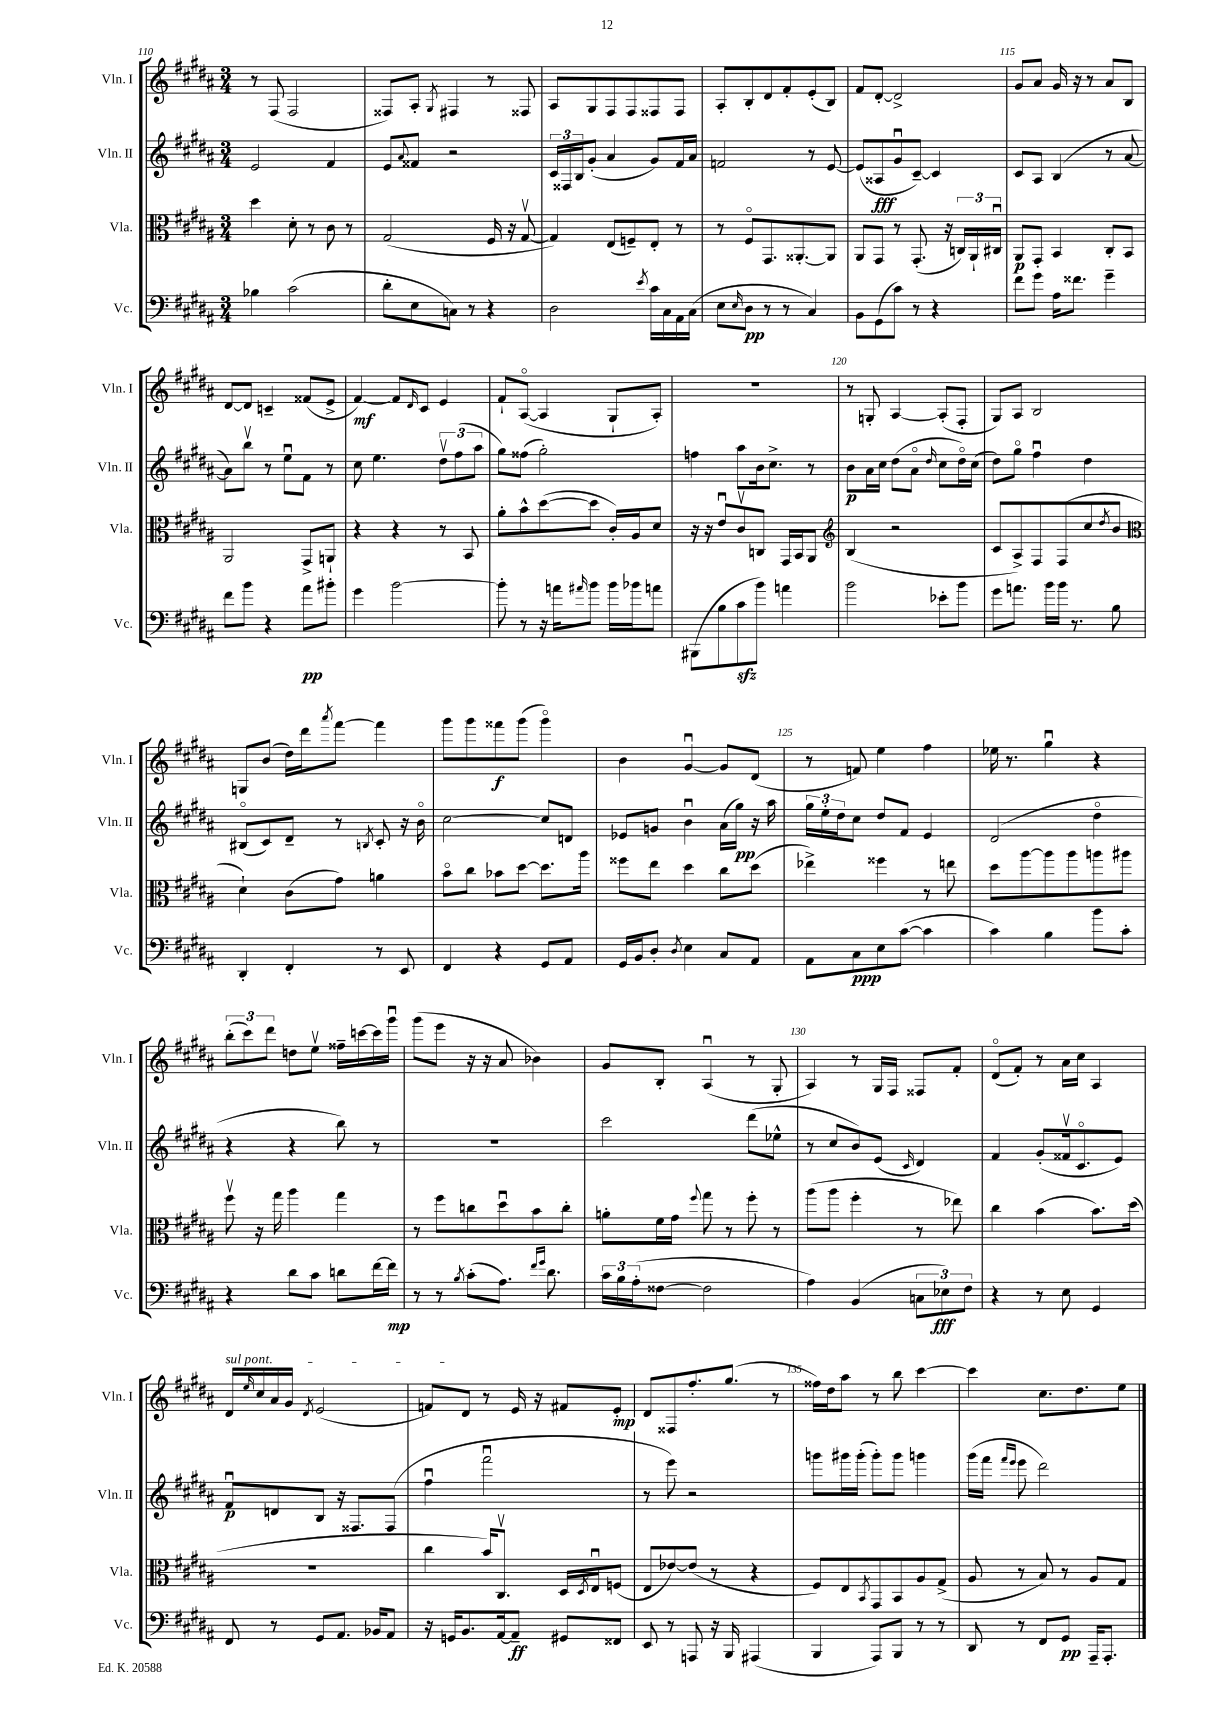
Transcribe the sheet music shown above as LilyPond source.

<<
\new StaffGroup <<
\new Staff = "s0" \with { instrumentName = "Vln. I" shortInstrumentName = "Vln. I" } {
    \clef treble \key b \major \numericTimeSignature \time 3/4
    r8 fis8( fis2 |
    fisis8) ais8-. \acciaccatura { gis8 } fis4 r8 fisis8 |
    ais8 gis8 fis8 fis8 fisis8 fisis8 |
    ais8-. b8-. dis'8 fis'8-. e'8-.( b8) |
    fis'8 dis'8~-. dis'2-> |
    gis'8 ais'8 gis'16 r16 r8 ais'8 b8 |
    dis'8~ dis'8 c'4-- fisis'8( e'8-> |
    fis'4~\mf) fis'8 \grace { dis'16 } cis'8 e'4 |
    fis'8-! ais8~\flageolet( ais4 gis8-! ais8-.) |
    R2. |
    r8 g8-. ais4~ ais8-.( fis8-. |
    gis8) ais8 b2 |
    g8 b'8( dis''16) dis'''16 \acciaccatura { ais'''8 } fis'''8~ fis'''4 |
    gis'''8 gis'''8 fisis'''8\f gis'''8( gis'''4\flageolet) |
    b'4 gis'4~\downbow gis'8 dis'8( |
    r8 f'8) e''4 fis''4 |
    ees''16 r8. gis''4\downbow r4 |
    \tuplet 3/2 { b''8-.( cis'''8) dis'''8 } d''8 e''8\upbow fisis''16-- c'''16~ c'''16 gis'''16\downbow |
    gis'''8( e'''8 r16 r16 ais'8 bes'4) |
    gis'8 b8-. ais4\downbow( r8 gis8-. |
    ais4) r8 gis16 fis16 fisis8 fis'8-. |
    dis'8\flageolet( fis'8-.) r8 ais'16 cis''16 ais4 |
    \once \override TextSpanner.bound-details.left.text = \markup { \italic "sul pont." } dis'16\startTextSpan \grace { e''16 } cis''16 ais'16 gis'16 \acciaccatura { dis'8 } e'2( |
    f'8) dis'8\stopTextSpan r8 e'16 r16 fis'8 e'8-.\mp |
    dis'8 fisis8 fis''8.-. gis''8.( r8 |
    fisis''16) dis''16 ais''8 r8 b''8 cis'''4~ |
    cis'''4 cis''8. dis''8. e''8 \bar "|." |
}
\new Staff = "s1" \with { instrumentName = "Vln. II" shortInstrumentName = "Vln. II" } {
    \clef treble \key b \major \numericTimeSignature \time 3/4
    e'2 fis'4 |
    e'8 \appoggiatura { ais'8 } fisis'8 r2 |
    \tuplet 3/2 { cis'16 fisis16 b16 } gis'8-.( ais'4 gis'8) fis'16 ais'16 |
    f'2 r8 e'8~ |
    e'8( aisis8\fff gis'8\downbow cis'8~--) cis'4 |
    cis'8 ais8 b4( r8 ais'8~ |
    ais'8) b''8\upbow r8 e''8\downbow fis'8 r8 |
    cis''8 e''4. \tuplet 3/2 { dis''8\upbow fis''8( ais''8 } |
    gis''8) fisis''8( gis''2-.) |
    f''4 ais''8 b'16 cis''8.-> r8 |
    b'8\p ais'16 cis''16 dis''8( ais'8\flageolet \grace { dis''16 } cis''8 dis''16\flageolet) cis''16( |
    dis''8) gis''8\flageolet fis''4\downbow dis''4 |
    bis8\flageolet( cis'8) dis'8-- r8 \acciaccatura { b8 } cis'8-. r16 b'16\flageolet |
    cis''2~ cis''8 d'8 |
    ees'8 g'8 b'4\downbow ais'16( gis''16\pp) r16 ais''16 |
    \tuplet 3/2 { gis''16 e''16-. dis''16 } cis''8 dis''8 fis'8 e'4 |
    dis'2( dis''4\flageolet |
    r4 r4 b''8) r8 |
    R2. |
    cis'''2 dis'''8( ees''8-^ |
    r8 cis''8 b'8) e'8( \grace { cis'16 } dis'4) |
    fis'4 gis'8-.( fisis'16\upbow cis'8.\flageolet e'8) |
    fis'8\downbow\p d'8 b8 r16 fisis8. fisis8( |
    fis''4\downbow fis'''2\downbow |
    r8 e'''8) r2 |
    g'''8 gis'''16 gis'''16-.( gis'''8-.) gis'''8 g'''4 |
    gis'''16( fis'''16 \grace { fis'''16 e'''16 } e'''8 dis'''2) \bar "|." |
}
\new Staff = "s2" \with { instrumentName = "Vla." shortInstrumentName = "Vla." } {
    \clef alto \key b \major \numericTimeSignature \time 3/4
    dis''4 dis'8-. r8 cis'8 r8 |
    gis2( fis16 r16 gis8~\upbow |
    gis4) e8( f8--) e8-. r8 |
    r8 fis8\flageolet gis,8. aisis,8.~-. aisis,8 |
    ais,8 gis,8 r8 gis,8.-.( r16 \tuplet 3/2 { c16) ais,16-! cis16\downbow } |
    ais,8\p gis,8-. b,4 cis8-. b,8 |
    ais,2 gis,8-> a,8-! |
    r4 r4 r8 b,8 |
    ais'8-. b'8-^ dis''8~( dis''8 cis'16-.) ais16 dis'8 |
    r16 r16 e'8\downbow cis'8\upbow c8 gis,16 b,16 ais,8 |
    \clef treble b4( r2 |
    cis'8 ais8->) fis8 fis8( cis''8 \acciaccatura { dis''8 } b'8 |
    \clef alto dis'4-!) cis'8( gis'8) a'4 |
    b'8\flageolet cis''8 bes'8 dis''8~ dis''8. ais''16 |
    fisis''8 e''8 dis''4 cis''8 dis''8( |
    ees''4->) fisis''4 r8 e''8 |
    dis''8 ais''8~ ais''8 ais''8 a''8 ais''8 |
    fis''8\upbow r16 gis''16 ais''4 gis''4 |
    r8 fis''8 c''8 dis''8\downbow b'8 c''8-. |
    a'8-. fis'16 gis'16 \appoggiatura { fis''8 } gis''8 r8 fis''8-. r8 |
    ais''8( ais''8 fis''4-. r8 ees''8) |
    cis''4 b'4( b'8.) dis''16( |
    R2. |
    cis''4 b'16) cis8.\upbow dis16 \acciaccatura { dis8 } e16\downbow f8( |
    e8 ees'8~) ees'8( r8 r4 |
    fis8) e8 \acciaccatura { b,8 } gis,8 b,8 ais8 gis8->( |
    ais8 r8 b8) r8 ais8 gis8 \bar "|." |
}
\new Staff = "s3" \with { instrumentName = "Vc." shortInstrumentName = "Vc." } {
    \clef bass \key b \major \numericTimeSignature \time 3/4
    bes4 cis'2( |
    dis'8-. e8 c8) r8 r4 |
    dis2 \acciaccatura { e'8 } cis'16 cis16 ais,16 cis16( |
    e8 \grace { e16 } dis8\pp r8 r8 cis4) |
    b,8 gis,8( cis'8) r8 r4 |
    fis'8 gis'8 ais16 fisis'8. gis'4-- |
    fis'8 b'8 r4 ais'8\pp bis'8-. |
    gis'4 b'2~ |
    b'8-. r8 r16 a'16 \grace { ais'16 } b'8 b'16 bes'16 a'8 |
    bis,,8( b8 cis'8\sfz b'8) a'4 |
    b'2 ees'8-. b'8 |
    gis'8 a'8. b'16 b'16 r8. b8 |
    dis,4-. fis,4-. r8 e,8 |
    fis,4 r4 gis,8 ais,8 |
    gis,16 b,16 dis8-. \acciaccatura { dis8 } e4 cis8 ais,8 |
    ais,8 cis8\ppp e8 cis'8~( cis'4 |
    cis'4) b4 b'8 cis'8-. |
    r4 dis'8 cis'8 d'8 fis'16~ fis'16\mp |
    r8 r8 \acciaccatura { b8 } cis'8-.( ais8.) \grace { fis'16 gis'16 } dis'8. |
    \tuplet 3/2 { cis'16 b16 ais16-.( } fisis8~ fisis2 |
    ais4) b,4( \tuplet 3/2 { c8 ees8\fff) fis8 } |
    r4 r8 e8 gis,4 |
    fis,8 r8 gis,8 ais,8. bes,16 ais,8 |
    r16 g,16 b,8. ais,16~ ais,8--\ff gis,8 fisis,8 |
    e,8 r8 a,,8 r16 b,,16 ais,,4( |
    b,,4 ais,,8) b,,8 r8 r8 |
    dis,8 r8 fis,8 gis,8\pp ais,,16-- ais,,8.-. \bar "|." |
}
>>
>>
\layout { \context { \Score currentBarNumber = #110 \override BarNumber.break-visibility = ##(#f #t #t) barNumberVisibility = #(every-nth-bar-number-visible 5) } }
